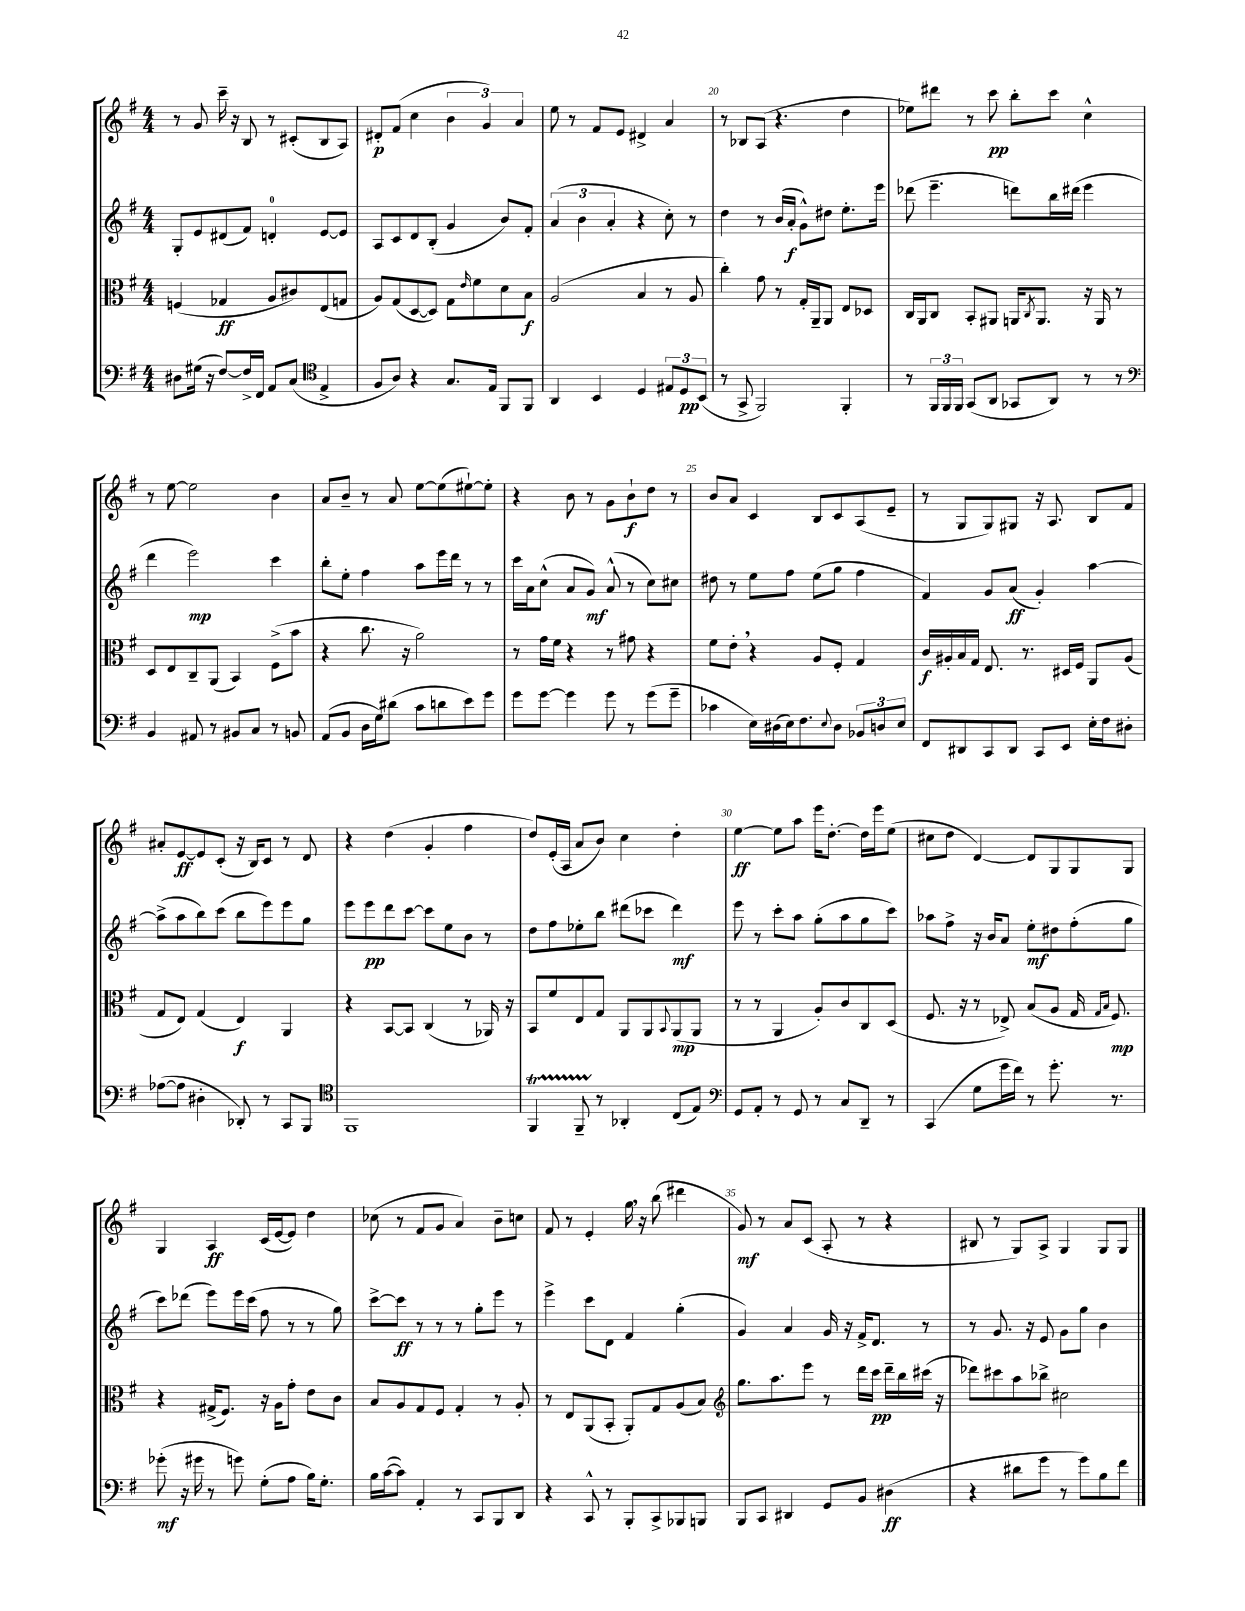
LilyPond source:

<<
\new StaffGroup <<
\new Staff = "s0" {
    \clef treble \key g \major \numericTimeSignature \time 4/4
    r8 g'8 c'''16-- r16 b8 r8 cis'8-.( b8 a8) |
    dis'8-.\p fis'8( c''4 \tuplet 3/2 { b'4 g'4) a'4 } |
    e''8 r8 fis'8 e'8 dis'4-> a'4 |
    r8 bes8 a8( r4. d''4 |
    ees''8) dis'''8 r8 c'''8\pp b''8-. c'''8 c''4-^ |
    r8 e''8~ e''2 b'4 |
    a'8 b'8-- r8 a'8 e''8~ e''8( eis''8~-!) eis''8-. |
    r4 b'8 r8 g'8 b'8-!\f d''8 r8 |
    b'8 a'8 c'4 b8 c'8 a8( e'8-- |
    r8 g8 g8) gis8 r16 a8. b8 fis'8 |
    ais'8-. e'8~\ff e'8 c'8-.( r16 b16) c'8 r8 d'8 |
    r4 d''4( g'4-. fis''4 |
    d''8) e'16-.( a16 a'8 b'8) c''4 d''4-. |
    e''4~\ff e''8 a''8 e'''16 d''8.~-. d''16 e'''16 e''8( |
    cis''8 d''8 d'4~) d'8 g8 g8 g8 |
    g4 a4\ff c'16( e'16~ e'8) d''4 |
    ces''8( r8 fis'8 g'8 a'4) b'8-- c''8 |
    fis'8 r8 e'4-. g''16 \breathe r16 b''8( dis'''4 |
    g'8\mf) r8 a'8 c'8( a8-. r8 r4 |
    bis8 r8 g8) a8-> g4 g8 g8 \bar "|." |
}
\new Staff = "s1" {
    \clef treble \key g \major \numericTimeSignature \time 4/4
    g8-. e'8 dis'8( fis'8) d'4-0-. e'8~ e'8 |
    a8 c'8 d'8 b8-.( g'4 b'8) fis'8-. |
    \tuplet 3/2 { a'4( b'4 a'4-. } r4 c''8-.) r8 |
    d''4 r8 b'16( a'16-.\f g'8-^) dis''8 e''8.-. e'''16 |
    des'''8( e'''4.-- d'''8) b''16 dis'''16( e'''4 |
    d'''4 e'''2\mp) c'''4 |
    b''8-. e''8-. fis''4 a''8 e'''16 d'''16 r8 r8 |
    c'''16 a'16 c''8-^( a'8 g'8\mf) a'8-^( r8 c''8) cis''8 |
    dis''8 r8 e''8 fis''8 e''8( g''8 fis''4 |
    fis'4) g'8 a'8\ff( g'4-.) a''4~ |
    a''8->( a''8 b''8) c'''8( b''8 e'''8) e'''8 g''8 |
    e'''8 e'''8\pp d'''8 c'''8~ c'''8 e''8 b'8 r8 |
    d''8 fis''8 ees''8-. b''8 dis'''8( ces'''8 dis'''4\mf) |
    e'''8 r8 c'''8-. a''8 g''8-.( a''8 g''8 c'''8) |
    aes''8 fis''8-> r16 b'16 a'8 e''8-.\mf dis''8 fis''8-.( g''8 |
    c'''8) des'''8( e'''8) e'''16 c'''16( fis''8 r8 r8 g''8) |
    c'''8~-> c'''8\ff r8 r8 r8 g''8-. e'''8 r8 |
    e'''4-> c'''8 d'8 fis'4 g''4-.( |
    g'4) a'4 g'16 r16 fis'16-> d'8. r8 |
    r8 g'8. r16 e'8 g'8 g''8 b'4 \bar "|." |
}
\new Staff = "s2" {
    \clef alto \key g \major \numericTimeSignature \time 4/4
    f4( ges4\ff a8 cis'8) e8( g8 |
    a8) g8( d8~ d8) g8 \grace { e'16 } fis'8 d'8 b8\f |
    a2( b4 r8 a8 |
    c''4-.) g'8 r8 g16-. a,16-- a,8 e8 des8 |
    c16 a,16 c8 b,8-. ais,8 a,16 \acciaccatura { c8 } a,8. r16 a,16 r8 |
    d8 e8 c8-- a,8( b,4) fis8->( b'8 |
    r4 c''8. r16 a'2) |
    r8 g'16 fis'16 r4 r8 gis'8 r4 |
    fis'8 e'8-. \breathe r4 a8 fis8-. g4 |
    c'16\f ais16-. b16 g16 e8. r8. dis16 fis16 a,8 ais8( |
    g8 e8) g4( e4\f) a,4 |
    r4 b,8~ b,8 c4( r8 aes,16) r16 |
    b,8 fis'8 e8 g8 a,8 a,8 \appoggiatura { b,8 } a,8\mp( a,8 |
    r8 r8 a,4 a8-.) c'8 c8 d8( |
    fis8. r16 r8 ees8->) b8( a8 g16 \grace { g16 b16 } fis8.\mp) |
    r4 gis16->( fis8.) r16 a16 g'8-. e'8 c'8 |
    b8 a8 g8 fis8 g4-. r8 a8-. |
    r8 e8 a,8( b,8-. a,8-.) g8 a8( b8) |
    \clef treble g''8. a''8. e'''8 r8 d'''16 c'''16\pp d'''16-- b''16 cis'''16( r16 |
    des'''8) cis'''8 a''8 bes''8-> cis''2 \bar "|." |
}
\new Staff = "s3" {
    \clef bass \key g \major \numericTimeSignature \time 4/4
    dis8 gis16( r16 fis8~) fis16-> fis,16 a,8 c8( \clef tenor e4-> |
    fis8 a8) r4 g8. e16 fis,8 fis,8 |
    a,4 b,4 d4 \tuplet 3/2 { eis8 d8\pp b,8( } |
    r8 g,8-> fis,2) fis,4-. |
    r8 \tuplet 3/2 { fis,16 fis,16 fis,16 } g,8( a,8 ges,8 a,8) r8 r8 |
    \clef bass b,4 ais,8 r8 bis,8 c8 r8 b,8 |
    a,8( b,8 d16 g16) dis'8( c'8 d'8 e'8) g'8 |
    g'8 g'8~ g'4 g'8 r8 g'8( g'8-- |
    ces'4 e16) dis16( e16) fis8. \appoggiatura { e8 } dis8 \tuplet 3/2 { bes,8 d8 e8 } |
    fis,8 dis,8 c,8 dis,8 c,8 e,8 e16-. fis16 dis8-. |
    aes8~( aes8 dis4-. des,8-.) r8 c,8 b,,8 |
    \clef tenor fis,1 |
    fis,4\startTrillSpan fis,8-- r8\stopTrillSpan aes,4-. c8( e8) |
    \clef bass g,8 a,8-. r8 g,8 r8 c8 d,8-- r8 |
    c,4( g8 g'16 fis'16) r8 g'8.-. r8. |
    ges'8-.\mf( r16 gis'16 r8 g'8) g8-.( a8 b16) g8.-. |
    b16 c'16~( c'8) a,4-. r8 c,8 b,,8 d,8 |
    r4 c,8-^ r8 b,,8-. c,8-> bes,,8 b,,8 |
    b,,8 c,8 dis,4 g,8 b,8 dis4\ff( |
    r4 dis'8 g'8 r8 g'8) b8 fis'8 \bar "|." |
}
>>
>>
\layout { \context { \Score currentBarNumber = #17 \override BarNumber.break-visibility = ##(#f #t #t) barNumberVisibility = #(every-nth-bar-number-visible 5) } }
